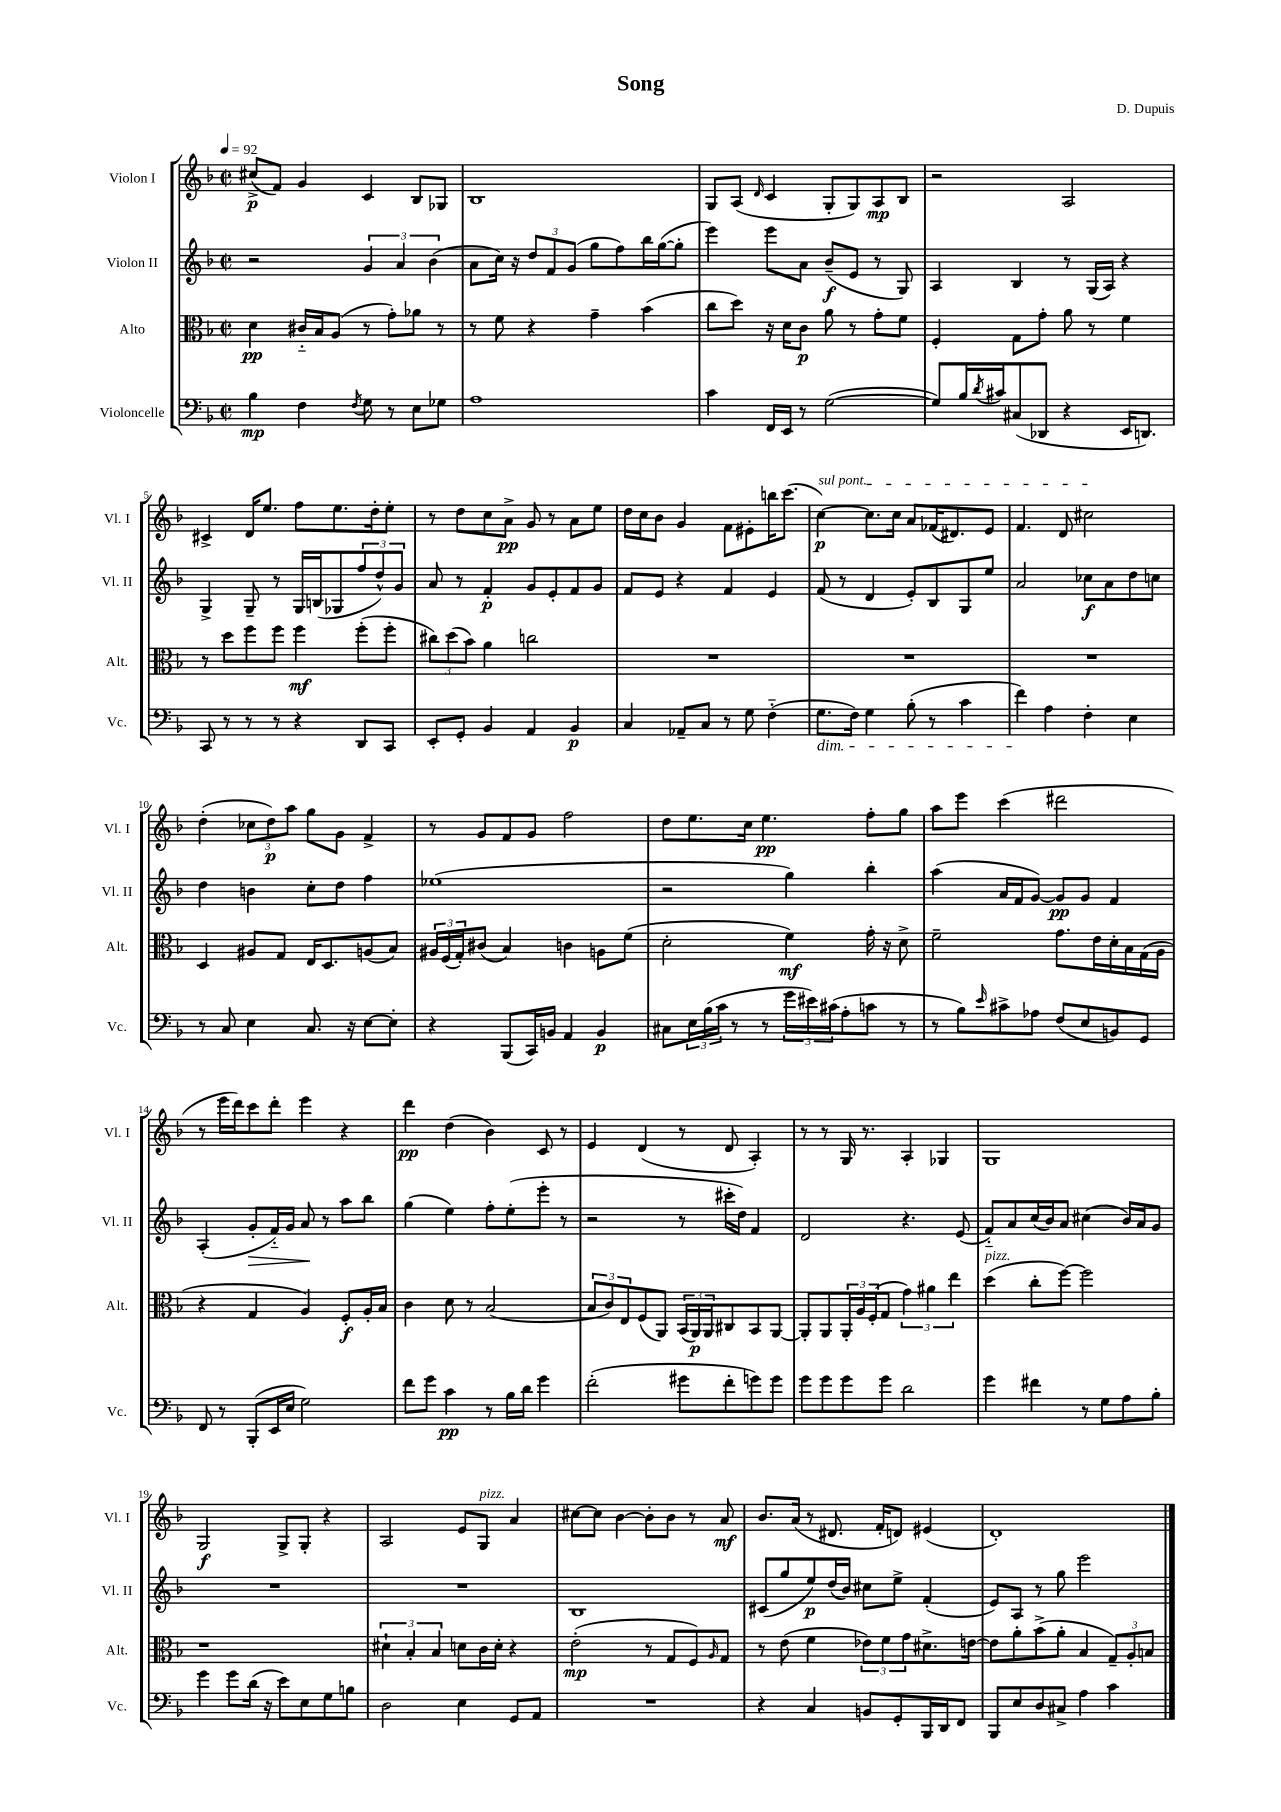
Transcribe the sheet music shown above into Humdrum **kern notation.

**kern	**dynam	**kern	**dynam	**kern	**dynam	**kern	**dynam
*part4	*part4	*part3	*part3	*part2	*part2	*part1	*part1
*staff4	*staff4	*staff3	*staff3	*staff2	*staff2	*staff1	*staff1
*I"Violoncelle	*	*I"Alto	*	*I"Violon II	*	*I"Violon I	*
*I'Vc.	*	*I'Alt.	*	*I'Vl. II	*	*I'Vl. I	*
*clefF4	*	*clefC3	*	*clefG2	*	*clefG2	*
*k[b-]	*	*k[b-]	*	*k[b-]	*	*k[b-]	*
*M2/2	*	*M2/2	*	*M2/2	*	*M2/2	*
*met(c|)	*	*met(c|)	*	*met(c|)	*	*met(c|)	*
*MM92	*	*MM92	*	*MM92	*	*MM92	*
=1	=1	=1	=1	=1	=1	=1	=1
4B-\	mp	4d\	pp	2r	.	(8cc#X^/L	p
.	.	.	.	.	.	8f/J)	.
4F\	.	16c#X/LL	.	.	.	4g/	.
.	.	16B-/J	.	.	.	.	.
.	.	(8A/J	.	.	.	.	.
8qF/	.	.	.	.	.	.	.
8G\	.	8r	.	6g/	.	4c/	.
8r	.	8g'\L)	.	.	.	.	.
.	.	.	.	6a/	.	.	.
8E\L	.	8a-X\J	.	.	.	8B-/L	.
.	.	.	.	(6b-\	.	.	.
8G-X\J	.	8r	.	.	.	8G-X/J	.
=2	=2	=2	=2	=2	=2	=2	=2
1A	.	8r	.	8a\L	.	1B-	.
.	.	8f\	.	16cc\Jk)	.	.	.
.	.	.	.	16r	.	.	.
.	.	4r	.	12dd/L	.	.	.
.	.	.	.	12f/	.	.	.
.	.	.	.	(12g/J	.	.	.
.	.	4g~\	.	8gg\L	.	.	.
.	.	.	.	8ff\)	.	.	.
.	.	(4b-\	.	16bb-\L	.	.	.
.	.	.	.	([16gg\J	.	.	.
.	.	.	.	8gg'\J]	.	.	.
=3	=3	=3	=3	=3	=3	=3	=3
4c\	.	8cc\L	.	4eee\)	.	8G/L	.
.	.	8dd\J)	.	.	.	(8A/J	.
.	.	.	.	.	.	16qqd/	.
16FF/LL	.	16r	.	8eee\L	.	4c/	.
16EE/JJ	.	16d\KL	.	.	.	.	.
8r	.	8c\J	p	8a\J	.	.	.
([2G\	.	8a\	.	(8b-~/L	f	8G'/L	.
.	.	8r	.	8e/J	.	8G/)	.
.	.	8g'\L	.	8r	.	8A/	mp
.	.	8f\J	.	8G/)	.	8B-/J	.
=4	=4	=4	=4	=4	=4	=4	=4
8G/L])	.	4F'/	.	4A/	.	2r	.
16B-/L	.	.	.	.	.	.	.
8qd/	.	.	.	.	.	.	.
16c#X/J	.	.	.	.	.	.	.
(8C#X/	.	8G\L	.	4B-/	.	.	.
8DD-X/J	.	8g'\J	.	.	.	.	.
4r	.	8a\	.	8r	.	2A/	.
.	.	8r	.	(16G/LL	.	.	.
.	.	.	.	16A/JJ)	.	.	.
16EE/KL	.	4f\	.	4r	.	.	.
8.DDn/J)	.	.	.	.	.	.	.
!!LO:LB:g=z
=5	=5	=5	=5	=5	=5	=5	=5
8CC/	.	8r	.	4G^/	.	4c#X^/	.
8r	.	8dd\L	.	.	.	.	.
8r	.	8ff\	.	8G~/	.	16d/KL	.
.	.	.	.	.	.	8.ee/J	.
8r	.	8ff\J	.	8r	.	.	.
4r	.	4ff\	mf	16G/LL	.	8ff\L	.
.	.	.	.	(16Bn/J	.	.	.
.	.	.	.	8G-X/	.	8.ee\	.
8DD/L	.	(8ff'\L	.	12ff/	.	.	.
.	.	.	.	.	.	16dd'\k	.
.	.	.	.	12dd^^/)	.	.	.
8CC/J	.	8ff'\J	.	.	.	8ee'\J	.
.	.	.	.	12g/J	.	.	.
=6	=6	=6	=6	=6	=6	=6	=6
8EE'/L	.	12cc#X\L)	.	8a/	.	8r	.
.	.	(12dd\	.	.	.	.	.
8GG'/J	.	.	.	8r	.	8dd\L	.
.	.	12b-\J)	.	.	.	.	.
4BB-/	.	4a\	.	4f'/	p	8cc\	.
.	.	.	.	.	.	8a^\J	pp
4AA/	.	2ccn\	.	8g/L	.	8g/	.
.	.	.	.	8e'/	.	8r	.
4BB-/	p	.	.	8f/	.	8a\L	.
.	.	.	.	8g/J	.	8ee\J	.
=7	=7	=7	=7	=7	=7	=7	=7
4C/	.	1r	.	8f/L	.	16dd\LL	.
.	.	.	.	.	.	16cc\J	.
.	.	.	.	8e/J	.	8b-\J	.
8AA-X~/L	.	.	.	4r	.	4g/	.
8C/J	.	.	.	.	.	.	.
8r	.	.	.	4f/	.	8f\L	.
8G\	.	.	.	.	.	8e#X'\	.
(4F\	.	.	.	4e/	.	16bbn\K	.
.	.	.	.	.	.	(8.ccc\J	.
=8	=8	=8	=8	=8	=8	=8	=8
!	!	!	!	!	!	!LO:TX:a:i:t=sul pont.	!
!LO:TX:b:i:t=dim.	!	!	!	!	!	!	!
8.G\L	.	1r	.	(8f/	.	[4cc\)	p
.	.	.	.	8r	.	.	.
16F\Jk)	.	.	.	.	.	.	.
4G\	.	.	.	4d/	.	8.cc\L]	.
.	.	.	.	.	.	16cc\Jk	.
(8B-'\	.	.	.	8e'/L)	.	8a/L	.
8r	.	.	.	8B-/	.	(16f-X/K	.
.	.	.	.	.	.	8.d#X/)	.
4c\	.	.	.	8G/	.	.	.
.	.	.	.	8ee/J	.	8e/J	.
=9	=9	=9	=9	=9	=9	=9	=9
4f\)	.	1r	.	2a/	.	4.f/	.
4A\	.	.	.	.	.	.	.
.	.	.	.	.	.	8d/	.
4F'\	.	.	.	8cc-X\L	f	2cc#X\	.
.	.	.	.	8a\	.	.	.
4E\	.	.	.	8dd\	.	.	.
.	.	.	.	8ccn\J	.	.	.
!!LO:LB:g=z
=10	=10	=10	=10	=10	=10	=10	=10
8r	.	4D/	.	4dd\	.	(4dd'\	.
8C/	.	.	.	.	.	.	.
4E\	.	8A#X/L	.	4bn\	.	12cc-X\L	.
.	.	.	.	.	.	12dd\)	p
.	.	8G/J	.	.	.	.	.
.	.	.	.	.	.	12aa\J	.
8.C/	.	16E/KL	.	8cc'\L	.	8gg\L	.
.	.	8.D/	.	.	.	.	.
.	.	.	.	8dd\J	.	8g\J	.
16r	.	.	.	.	.	.	.
[8E\L	.	(8An/	.	4ff\	.	4f^/	.
8E'\J]	.	8B-/J)	.	.	.	.	.
=11	=11	=11	=11	=11	=11	=11	=11
4r	.	24A#X/LL	.	(1ee-X	.	8r	.
.	.	(24F/	.	.	.	.	.
.	.	24G'/J)	.	.	.	.	.
.	.	(8c#X/J	.	.	.	8g/L	.
(8BBB-/L	.	4B-/)	.	.	.	8f/	.
16CC/L)	.	.	.	.	.	8g/J	.
16BBn/JJ	.	.	.	.	.	.	.
4AA/	.	4cn\	.	.	.	2ff\	.
4BB/	p	8An\L	.	.	.	.	.
.	.	(8f\J	.	.	.	.	.
=12	=12	=12	=12	=12	=12	=12	=12
8C#X\L	.	2d'\	.	2r	.	8dd\L	.
24E\L	.	.	.	.	.	8.ee\	.
(24B-\	.	.	.	.	.	.	.
24c\JJ	.	.	.	.	.	.	.
8r	.	.	.	.	.	.	.
.	.	.	.	.	.	16cc\Jk	.
8r	.	.	.	.	.	4.ee\	pp
24g\LL	.	4f\)	mf	4gg\)	.	.	.
24e#X\)	.	.	.	.	.	.	.
(24c#X\J	.	.	.	.	.	.	.
8A'\	.	.	.	.	.	.	.
8cn\J	.	16g'\	.	4bb-'\	.	8ff'\L	.
.	.	16r	.	.	.	.	.
8r	.	8d^\	.	.	.	8gg\J	.
=13	=13	=13	=13	=13	=13	=13	=13
8r	.	2f~\	.	(4aa\	.	8aa\L	.
8B-\L)	.	.	.	.	.	8eee\J	.
16qqe/	.	.	.	.	.	.	.
8c#X^\	.	.	.	16a/LL	.	(4ccc\	.
.	.	.	.	16f/J	.	.	.
8A-X\J	.	.	.	[8g/J)	.	.	.
(8F/L	.	8.g\L	.	8g/L]	pp	2ddd#X\	.
8E/	.	.	.	8g/J	.	.	.
.	.	16e\L	.	.	.	.	.
8BBn/)	.	16d'\	.	4f/	.	.	.
.	.	16B-\	.	.	.	.	.
8GG/J	.	(16G\	.	.	.	.	.
.	.	16A\JJ	.	.	.	.	.
!!LO:LB:g=z
=14	=14	=14	=14	=14	=14	=14	=14
8FF/	.	4r	.	(4A'/	.	8r	.
8r	.	.	.	.	.	16eee\LL	.
.	.	.	.	.	.	16ddd\J)	.
!	!	!	!	!	!LO:HP:b	!	!
(8BBB-'/L	.	4G/	.	8g'/L	>	8ccc\	.
16EE/L	.	.	.	16f/L)	.	8ddd'\J	.
16E/JJ	.	.	.	16g/JJ	.	.	.
2G\)	.	4A/)	.	8a/	.	4eee\	.
.	.	.	.	8r	]	.	.
.	.	8F'/L	f	8aa\L	.	4r	.
.	.	16A'/L	.	8bb-\J	.	.	.
.	.	16B-/JJ	.	.	.	.	.
=15	=15	=15	=15	=15	=15	=15	=15
8f\L	.	4c\	.	(4gg\	.	4ddd\	pp
8g\J	.	.	.	.	.	.	.
4c\	pp	8d\	.	4ee\)	.	(4dd\	.
.	.	8r	.	.	.	.	.
8r	.	(2B-/	.	8ff'\L	.	4b-\)	.
16B-\LL	.	.	.	(8ee'\	.	.	.
16d\JJ	.	.	.	.	.	.	.
4g\	.	.	.	8eee'\J	.	8c/	.
.	.	.	.	8r	.	8r	.
=16	=16	=16	=16	=16	=16	=16	=16
(2f'\	.	12B-/L	.	2r	.	4e/	.
.	.	12c/)	.	.	.	.	.
.	.	12E/	.	.	.	.	.
.	.	(8F/	.	.	.	(4d/	.
.	.	8AA/J)	.	.	.	.	.
8g#X\L	.	(24BB-/LL	.	8r	.	8r	.
.	.	24AA/)	p	.	.	.	.
.	.	24AA/J	.	.	.	.	.
8f'\	.	8C#X/	.	16ccc#X'\LL	.	8d/	.
.	.	.	.	16dd\JJ)	.	.	.
8gn\)	.	8BB-/	.	4f/	.	4A'/)	.
8g\J	.	[8AA/J	.	.	.	.	.
=17	=17	=17	=17	=17	=17	=17	=17
8g\L	.	8AA'/L]	.	2d/	.	8r	.
8g\	.	8AA/	.	.	.	8r	.
8g\	.	24AA'/L	.	.	.	16G/	.
.	.	24A/	.	.	.	.	.
.	.	.	.	.	.	8.r	.
.	.	(24F'/J	.	.	.	.	.
8g\J	.	8G/J	.	.	.	.	.
2d\	.	6g\)	.	4.r	.	4A'/	.
.	.	6a#X\	.	.	.	.	.
.	.	.	.	.	.	4G-X/	.
.	.	6ee\	.	.	.	.	.
.	.	.	.	(8e/	.	.	.
=18	=18	=18	=18	=18	=18	=18	=18
!	!	!LO:TX:a:i:t=pizz.	!	!	!	!	!
4g\	.	(4dd\	.	8f/L)	.	1G	.
.	.	.	.	8a/	.	.	.
4f#X\	.	8cc'\L	.	(16cc/L	.	.	.
.	.	.	.	16b-/J)	.	.	.
.	.	[8ff\J)	.	8a/J	.	.	.
8r	.	2ff\]	.	(4cc#X\	.	.	.
8G\L	.	.	.	.	.	.	.
8A\	.	.	.	16b-/LL)	.	.	.
.	.	.	.	16a/J	.	.	.
8B-'\J	.	.	.	8g/J	.	.	.
!!LO:LB:g=z
=19	=19	=19	=19	=19	=19	=19	=19
4g\	.	1r	.	1r	.	2G/	f
8g\L	.	.	.	.	.	.	.
(16d\Jk	.	.	.	.	.	.	.
16r	.	.	.	.	.	.	.
8e\L)	.	.	.	.	.	8G^/L	.
8E\	.	.	.	.	.	8G'/J	.
8G\	.	.	.	.	.	4r	.
8Bn\J	.	.	.	.	.	.	.
=20	=20	=20	=20	=20	=20	=20	=20
2D\	.	6d#X`\	.	1r	.	2A/	.
.	.	6B-'/	.	.	.	.	.
.	.	6B-/	.	.	.	.	.
4E\	.	8dn\L	.	.	.	8e/L	.
!	!	!	!	!	!	!LO:TX:a:i:t=pizz.	!
.	.	16c\L	.	.	.	8G/J	.
.	.	16d'\JJ	.	.	.	.	.
8GG/L	.	4r	.	.	.	4a/	.
8AA/J	.	.	.	.	.	.	.
=21	=21	=21	=21	=21	=21	=21	=21
1r	.	(2e'\	mp	1B-	.	[8cc#X\L	.
.	.	.	.	.	.	8cc#\J]	.
.	.	.	.	.	.	[4b-\	.
.	.	8r	.	.	.	8b-'\L]	.
.	.	8G/L	.	.	.	8b-\J	.
.	.	8F/)	.	.	.	8r	.
.	.	16qqA/	.	.	.	.	.
.	.	8G/J	.	.	.	8a/	mf
=22	=22	=22	=22	=22	=22	=22	=22
4r	.	8r	.	(8c#X/L	.	8.b-/L	.
.	.	(8e\	.	8gg/	.	.	.
.	.	.	.	.	.	(16a/Jk	.
4C/	.	4f\	.	8ee/)	p	8r	.
.	.	.	.	(16dd/L	.	8.d#X/	.
.	.	.	.	16b-/JJ)	.	.	.
8BBn/L	.	12e-X\L)	.	8cc#X\L	.	.	.
.	.	.	.	.	.	16f'/KL	.
.	.	12f\	.	.	.	.	.
8GG'/	.	.	.	8ee^\J	.	8dn/J)	.
.	.	12g\	.	.	.	.	.
16BBB-/L	.	8.d#X^\	.	(4f'/	.	(4e#X/	.
16DD/J	.	.	.	.	.	.	.
8FF/J	.	.	.	.	.	.	.
.	.	[16en\Jk	.	.	.	.	.
=23	=23	=23	=23	=23	=23	=23	=23
8BBB-/L	.	8e\L]	.	8e/L)	.	1d')	.
8E/	.	8a'\	.	8A/J	.	.	.
8D/	.	(8b-^\	.	8r	.	.	.
8C#X^/J	.	8a'\J	.	8gg\	.	.	.
4A\	.	4B-/	.	2eee\	.	.	.
4c\	.	12G~/L)	.	.	.	.	.
.	.	12A'/	.	.	.	.	.
.	.	12Bn/J	.	.	.	.	.
==	==	==	==	==	==	==	==
*-	*-	*-	*-	*-	*-	*-	*-
